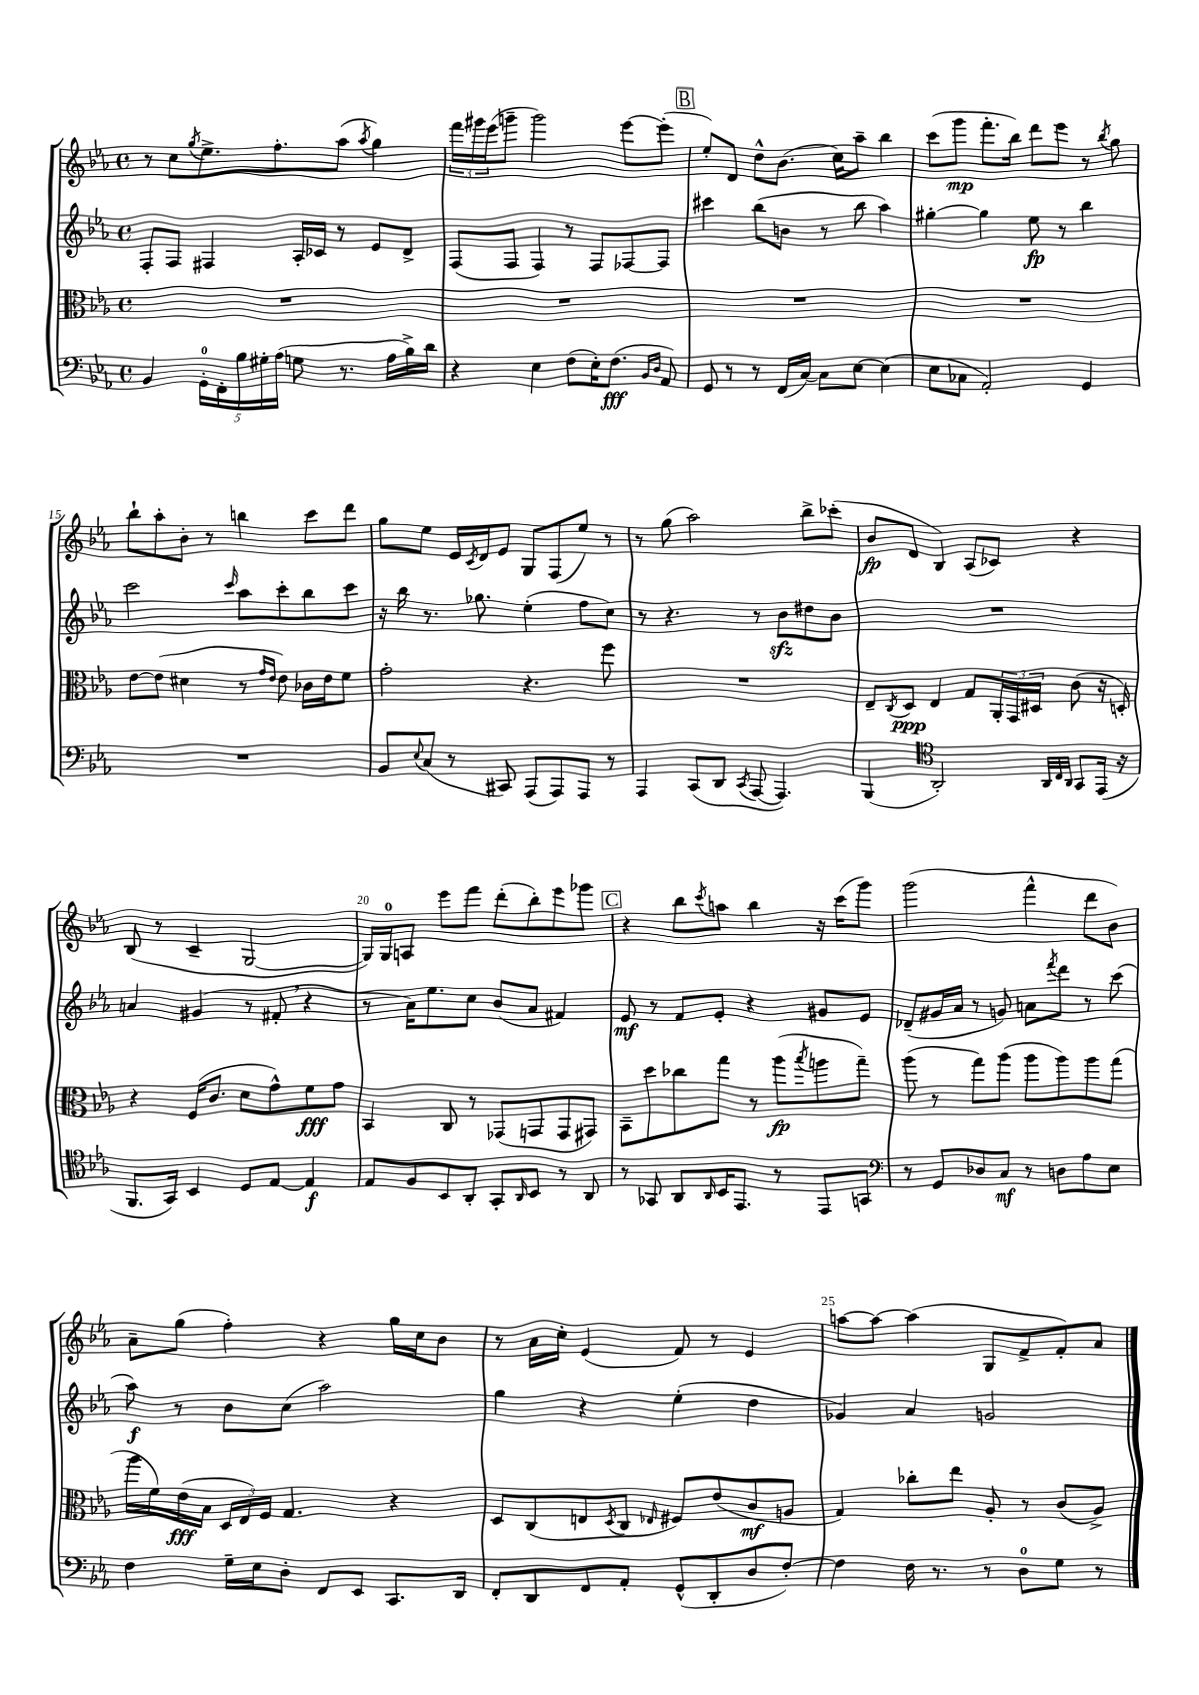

**kern	**kern	**kern	**kern
*staff4	*staff3	*staff2	*staff1
*clefF4	*clefC3	*clefG2	*clefG2
*k[b-e-a-]	*k[b-e-a-]	*k[b-e-a-]	*k[b-e-a-]
*M4/4	*M4/4	*M4/4	*M4/4
*met(c)	*met(c)	*met(c)	*met(c)
4BB-	1r	8F'	8r
.	.	8F	8cc
.	.	.	8qgg
20GG'	.	4F#	8.ee-^
20FF'	.	.	.
20B-	.	.	.
20G#'	.	.	.
.	.	.	8.ff'
(20A-	.	.	.
8G	.	16A-'	.
.	.	16c-	.
8.r	.	8r	(8aa-
.	.	.	8qaa-
.	.	8e-	4gg)
16A-	.	.	.
16B-^)	.	8d^	.
16d	.	.	.
=	=	=	=
4r	1r	(8F	24fff
.	.	.	24ggg#
.	.	.	(24eee-
.	.	8F	8ggg~
4E-	.	4F)	2ggg)
(8F	.	8r	.
16E-')	.	8F	.
(8.F	.	.	.
.	.	[8F-	[8eee-
16qqBB-	.	.	.
16qqD	.	.	.
8AA-)	.	8F-]	(8eee-']
=	=	=	=
8GG	1r	4ccc#	8ee-')
8r	.	.	8d
8r	.	(8bb-	8dd^^
(16FF	.	8b	(8.b-
[16C)	.	.	.
8C]	.	8r	.
.	.	.	16cc)
[8E-	.	8bb-	8aa-~
(4E-]	.	4aa-)	4bb-
=	=	=	=
8E-	1r	[4gg#'	(8ccc
8C-	.	.	8ggg
2AA-')	.	4gg#]	8.fff'
.	.	.	16bb-)
.	.	8ee-	8ddd
.	.	8r	8eee-
4GG	.	4bb-	8r
.	.	.	8qbb-
.	.	.	8gg
=	=	=	=
1r	[8e-	2ccc	8bb-`
.	(8e-]	.	8aa-'
.	4d#	.	8b-'
.	.	.	8r
.	.	16qqccc	.
.	8r	8aa-	4bb
.	16qqg	.	.
.	16qqe-	.	.
.	8e-)	8ccc'	.
.	16c-	8bb-	8ccc
.	16e-	.	.
.	8f	8ccc	8ddd
=	=	=	=
8BB-	2g'	16r	8gg
.	.	16bb-	.
8qqE-	.	.	.
(8C	.	8.r	8ee-
8r	.	.	16e-
.	.	.	8qc
.	.	8.gg-	16d
8CC#)	.	.	8e-
(8AAA-	4.r	(4ee-'	8G
8AAA-)	.	.	(8F
8AAA-	.	8ff	8ee-)
8r	8ff	8cc)	8r
=	=	=	=
4AAA-	1r	8r	8r
.	.	4.r	(8gg
(8CC	.	.	2aa-)
8DD	.	.	.
8qCC	.	.	.
[8AAA-	.	8r	.
4.AAA-])	.	8b-	.
.	.	8dd#	8bb-^
.	.	8b-	(8ccc-'
=	=	=	=
(4BBB-	8E-~	1r	8b-
.	8qC	.	.
.	8D	.	8d
*clefC4	*	*	*
2AA-')	4E-	.	4B-)
.	8G	.	(8A-
.	24AA-'	.	8c-)
.	24GG	.	.
.	24D#	.	.
32qqAA-	.	.	.
32qqC	.	.	.
32qqAA-	.	.	.
8GG	(8c	.	4r
(16EE-	16r	.	.
16r	16D')	.	.
=	=	=	=
8.FF	4r	4a	(8B-
.	.	.	8r
16GG)	.	.	.
4BB-	(16F	(4g#	4c~
.	8.c	.	.
8D	8d	8r	[2G
[8E-	8g^^)	8f#'	.
4E-]	8f	4r	.
.	8g	.	.
=	=	=	=
8E-	4BB-	8r	16G])
.	.	.	16G
8F	.	16a-)	8A
.	.	8.ee-	.
8BB-	8C	.	8eee-
8AA-'	8r	8cc	8fff
8GG'	(8GG-	(8b-	(8ddd'
16qqAA-	.	.	.
8BB-	8GG	8a-	8bb-')
8r	8GG	4f#)	8eee-
8AA-	8GG#)	.	8ggg-
=	=	=	=
8r	8BB-~	8e-	4r
8GG-	8dd	8r	.
8AA-	8cc-	8f	8bb-
16qqAA-	.	.	8qccc
16BB-	8gg	8e-'	8aa
8.EE-	.	.	.
.	8r	4r	4bb-
8r	(8aa-	.	.
.	8qbb-	.	.
8EE-	8aa	8g#	16r
.	.	.	(16ccc
8GG	8gg~)	8e-	8ggg)
=	=	=	=
*clefF4	*	*	*
8r	(8aa-	(8d-~	(2ggg
8GG	8r	16g#	.
.	.	16a-	.
8D-	8gg)	8r	.
8C	(8aa-	8g)	.
8r	8aa-	8a	4fff^^
.	.	8qfff	.
8D	8aa-)	8ddd	.
8A-	8aa-	8r	8ddd
8E-	(8gg	(8ccc	8b-)
=	=	=	=
4F	16aa-	8aa-)	8a-~
.	16f)	.	.
.	(16e-	8r	(8gg
.	16B-	.	.
16G~	24D	8b-	4ff')
.	24E-)	.	.
16E-	.	.	.
.	24F	.	.
8D'	4.G	(8cc	.
8FF	.	2aa-)	4r
8EE-	.	.	.
8.CC	4r	.	16gg
.	.	.	16cc
.	.	.	8b-
16DD	.	.	.
=	=	=	=
8FF'	8D	4gg	8r
8DD	(8C	.	16a-
.	.	.	16cc'
8FF	8E	4r	(4e-
.	8qD	.	.
8AA-'	8C	.	.
.	16qqE-	.	.
(8GG^^	8F#)	(4ee-'	8f)
8DD'	(8e-	.	8r
8D	8c	4dd	4e-
[8F')	8A	.	.
=	=	=	=
4F]	4G)	4g-)	[8aa
.	.	.	8aa_
16F	8cc-'	4a-	(4aa]
8.r	.	.	.
.	8ee-	.	.
8r	8A-'	2g	8G
8D	8r	.	8f^
8G	(8c	.	8f')
8r	8A-^)	.	8a-
==	==	==	==
*-	*-	*-	*-
